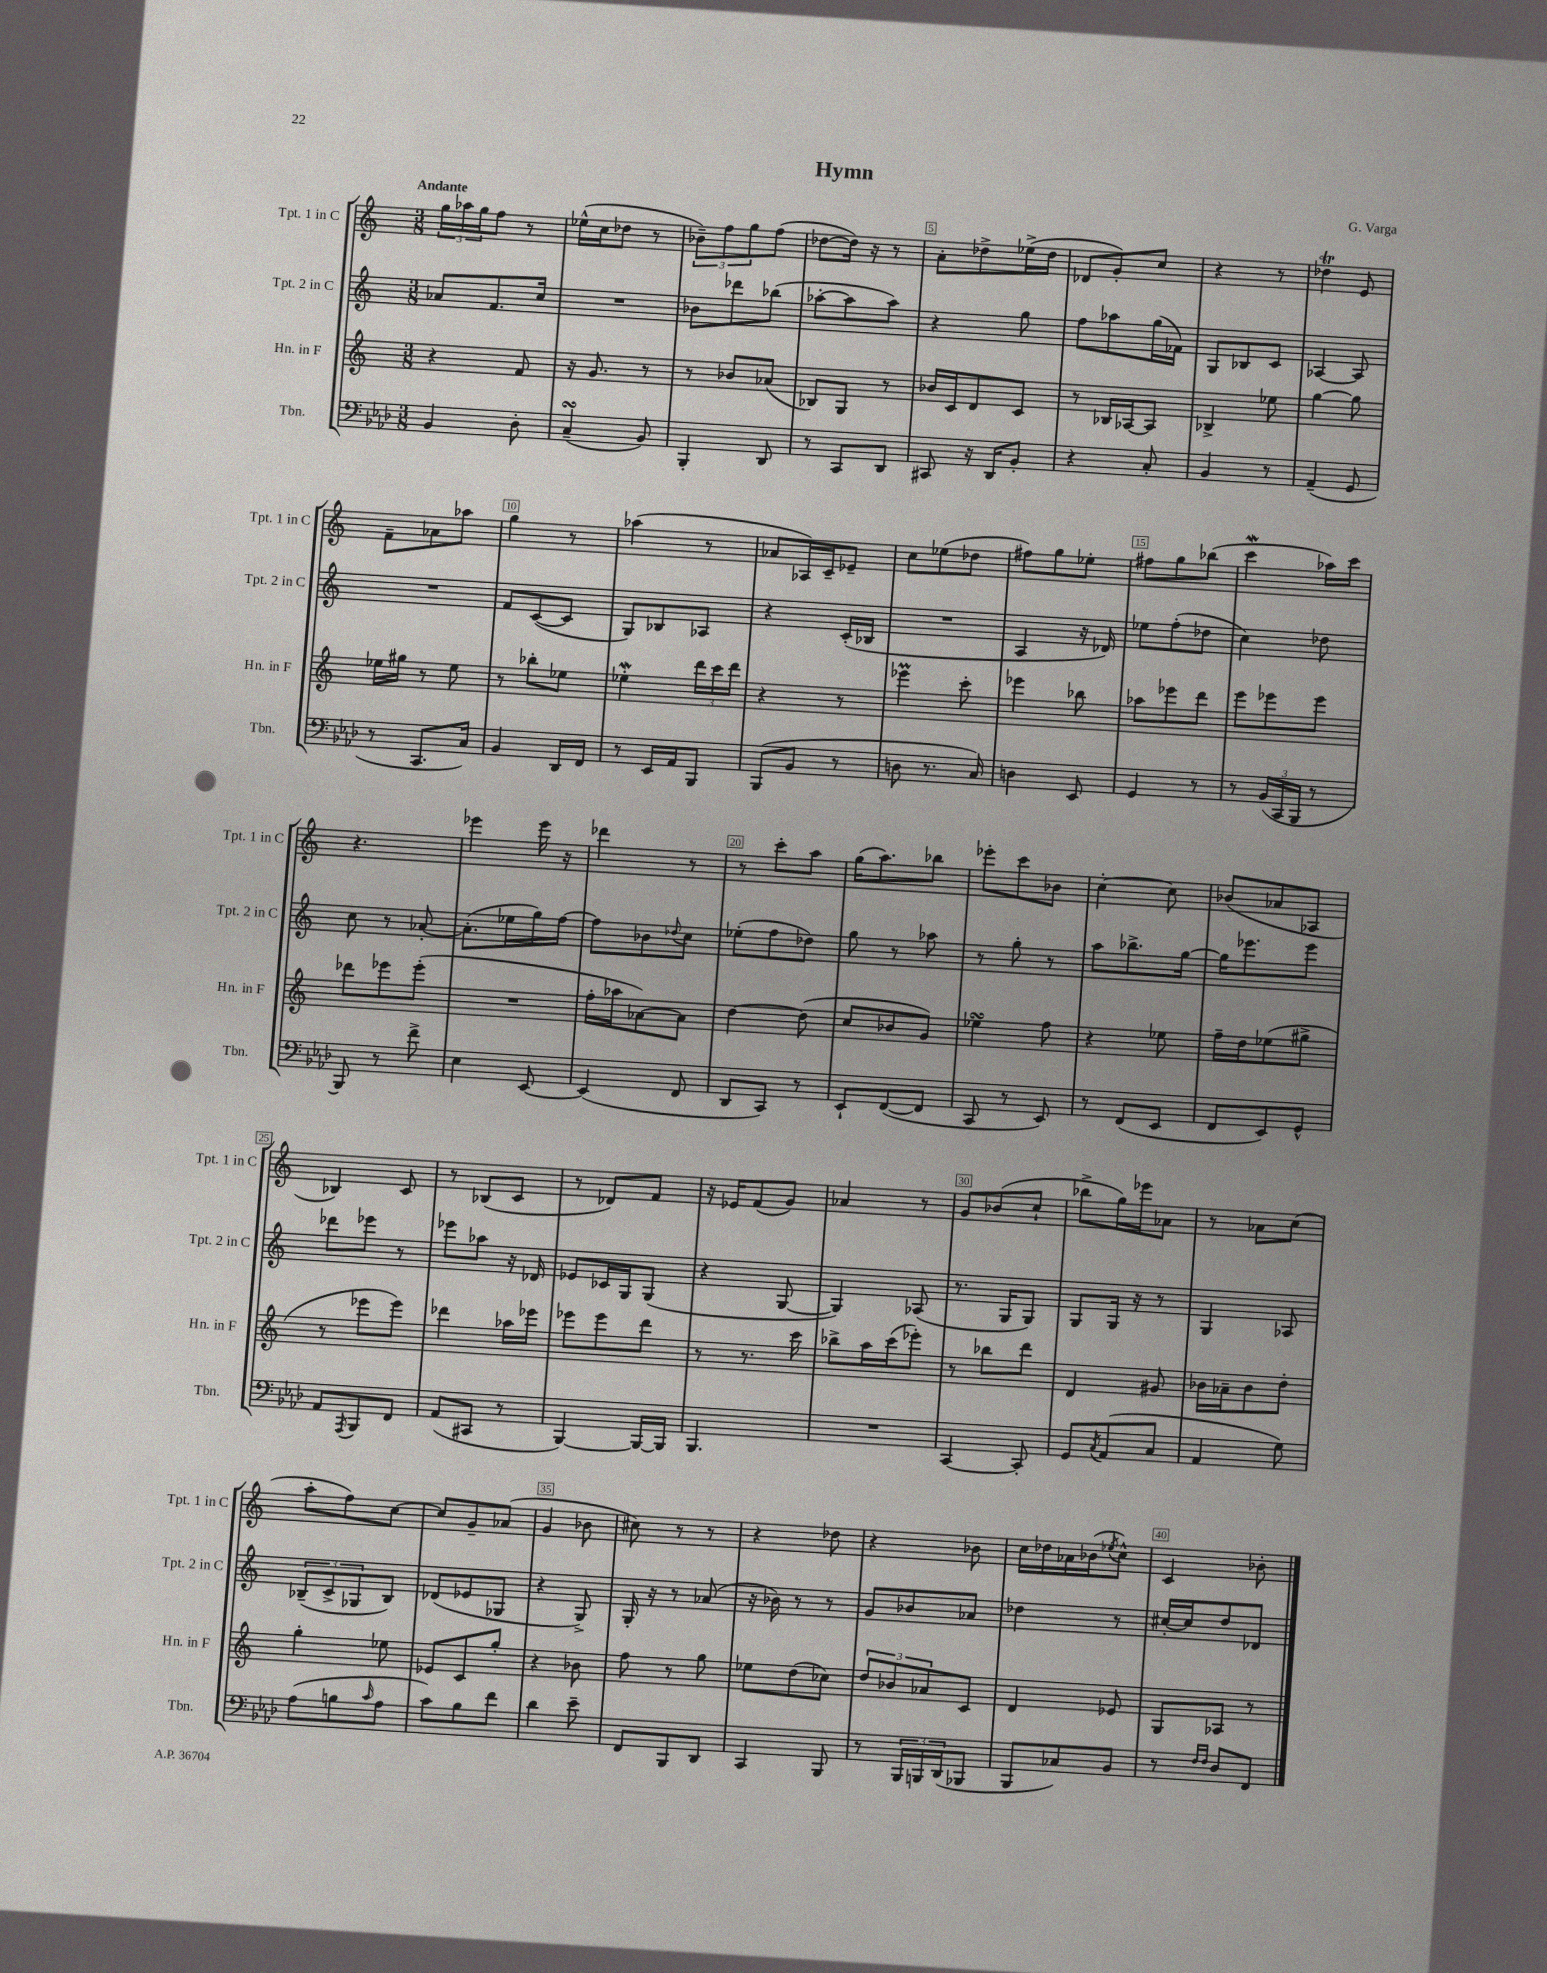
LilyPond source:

\header { title = "Hymn" composer = "G. Varga" }
<<
\new StaffGroup <<
\new Staff = "s0" \with { instrumentName = "Tpt. 1 in C" shortInstrumentName = "Tpt. 1 in C" } {
    \clef treble \key c \major \numericTimeSignature \time 3/8 \tempo "Andante"
    \tuplet 3/2 { g''16 aes''16 g''16 } f''8 r8 |
    ees''16-^( c''16 des''8 r8 |
    \tuplet 3/2 { bes'8--) f''8 g''8 } f''8( |
    des''8~ des''16) r16 r8 |
    a'8-. des''8-> ees''16->( des''16 |
    des'8 g'8-.) c''8 |
    r4 r8 |
    des''4\trill e'8 |
    f'8-- aes'8 aes''8 |
    g''4 r8 |
    aes''4( r8 |
    aes'8 aes16) c'16-- ees'8-- |
    c''8 ees''8( des''8 |
    fis''8) g''8 ees''8-. |
    fis''8 g''8 bes''8( |
    c'''4\mordent aes''16) c'''16 |
    r4. |
    ees'''4 ees'''16 r16 |
    des'''4 r8 |
    r8 c'''8-. a''8 |
    g''16( a''8.) bes''8 |
    ees'''8-. c'''8 bes'8 |
    c''4~-. c''8 |
    bes'8( aes'8 aes8 |
    bes4) c'8 |
    r8 bes8( c'8 |
    r8 des'8) f'8 |
    r16 ees'16 f'8( g'8) |
    aes'4 r8 |
    g'8 bes'8( c''8-! |
    bes''8-> g''16) ees'''16 aes'8 |
    r8 aes'8 c''8( |
    a''8-. f''8) c''8~ |
    c''8 g'8-- aes'8( |
    g'4 bes'8 |
    cis''8) r8 r8 |
    r4 des''8 |
    r4 bes'8 |
    c''16 des''16 aes'16 bes'16( \acciaccatura { ees''8 } c''8-^) |
    c'4 bes'8-. \bar "|." |
}
\new Staff = "s1" \with { instrumentName = "Tpt. 2 in C" shortInstrumentName = "Tpt. 2 in C" } {
    \clef treble \key c \major \numericTimeSignature \time 3/8
    aes'8 f'8. c''16 |
    R4. |
    bes'8 des'''8 bes''8( |
    aes''8~-. aes''8 aes''8) |
    r4 g''8 |
    f''8 aes''8 g''16( fes'16) |
    g8 bes8 c'8 |
    aes4~ aes8 |
    R4. |
    f'8 c'8~( c'8 |
    g8) bes8 aes8 |
    r4 c'16-.( bes16 |
    R4. |
    a4 r16 des'16) |
    ees''8 f''8-.( des''8 |
    c''4) des''8 |
    c''8 r8 aes'8~-. |
    aes'8.-.( ees''16 g''16) f''16~ |
    f''8 bes'8 \appoggiatura { des''8 } c''8 |
    ees''8-.( f''8 des''8) |
    g''8 r8 aes''8 |
    r8 g''8-. r8 |
    a''8 bes''8.-> g''16~ |
    g''16 ees'''8. ees'''8 |
    des'''8 ees'''8 r8 |
    ees'''8 aes''8 r16 des'16 |
    ees'8 ces'16 g16 g8( |
    r4 g8~ |
    g4) aes8( |
    r8. g16 g8) |
    g8 g16 r16 r8 |
    g4 aes8 |
    \tuplet 3/2 { bes8--( c'8-> ges8 } bes8) |
    des'8( ees'8 ges8 |
    r4 g8->) |
    g16-. r16 r8 aes'8( |
    r16 bes'16) r8 r8 |
    g'8 bes'8 aes'8 |
    des''4 r8 |
    cis''16~-. cis''16 d''8 des'8 \bar "|." |
}
\new Staff = "s2" \with { instrumentName = "Hn. in F" shortInstrumentName = "Hn. in F" } {
    \clef treble \key c \major \numericTimeSignature \time 3/8
    r4 f'8 |
    r16 g'8. r8 |
    r8 bes'8 aes'8( |
    bes8) g8 r8 |
    bes'16 c'16 d'8 c'8 |
    r8 bes16 aes16~ aes8 |
    bes4-> ees''8 |
    g''4~ g''8 |
    ees''16 gis''16 r8 ees''8 |
    r8 bes''8-. ees''8 |
    ees''4-.\mordent \tuplet 3/2 { d'''16 c'''16 d'''16 } |
    r4 r8 |
    ees'''4\prall c'''8-. |
    ees'''4 bes''8 |
    aes''8 ees'''8 d'''8 |
    e'''8 ees'''8 ees'''8 |
    des'''8 ees'''8 ees'''8-.( |
    R4. |
    f''16-. aes''16 aes'8~) aes'8 |
    d''4~ d''8( |
    c''8 bes'8 g'8) |
    ees''4\turn f''8 |
    r4 ees''8 |
    f''16-- d''16 ees''8( gis''8-> |
    r8 ees'''8 ees'''8) |
    des'''4 aes''16 ees'''16 |
    ees'''8 ees'''8 d'''8 |
    r8 r8. c'''16 |
    bes''8-> a''16 c'''16( ees'''8-.) |
    r8 bes''8 d'''8 |
    d'4 gis'8 |
    bes'16 aes'16-- bes'8 d''8-. |
    g''4-. ees''8 |
    ees'8 c'8 g''8-. |
    r4 bes'8 |
    f''8 r8 g''8 |
    ees''8 d''8( ces''8) |
    \tuplet 3/2 { d''8 bes'8 aes'8 } c'8 |
    d'4 ees'8 |
    g8 aes8 r8 \bar "|." |
}
\new Staff = "s3" \with { instrumentName = "Tbn." shortInstrumentName = "Tbn." } {
    \clef bass \key aes \major \numericTimeSignature \time 3/8
    bes,4 des8-. |
    c4--\turn( bes,8) |
    bes,,4-. des,8 |
    r8 c,8 des,8 |
    cis,8 r16 des,16 bes,8-. |
    r4 c8-. |
    bes,4 r8 |
    aes,4--( g,8 |
    r8 c,8. c16) |
    bes,4 des,16 f,16 |
    r8 ees,16 aes,16 bes,,8 |
    bes,,8( bes,8 r8 |
    d8 r8. c16) |
    d4 ees,8 |
    g,4 r8 |
    r8 \tuplet 3/2 { bes,16( c,16 bes,,16 } r8 |
    bes,,8) r8 f'8-> |
    ees4 ees,8~ |
    ees,4( f,8 |
    des,8 c,8) r8 |
    ees,8-! f,8~( f,8 |
    c,8 r8 ees,8) |
    r8 f,8( ees,8 |
    f,8 ees,8) g,8-^ |
    aes,8 \acciaccatura { aes,,8 } bes,,8 f,8 |
    aes,8( cis,8 r8 |
    bes,,4~) bes,,16~ bes,,16 |
    bes,,4. |
    R4. |
    c,4~ c,8-. |
    g,8 \acciaccatura { c8 } aes,8( c8 |
    aes,4 g8) |
    aes8( b8 \grace { c'16 } aes8 |
    c'8) bes8 f'8 |
    des'4 ees'8-- |
    f,8 bes,,8 des,8 |
    c,4 bes,,8 |
    r8 \tuplet 3/2 { bes,,16 b,,16 des,16( } bes,,8 |
    bes,,8 ces8) bes,8 |
    r8 \grace { f16 f16 } des8 f,8 \bar "|." |
}
>>
>>
\layout { \context { \Score \override BarNumber.break-visibility = ##(#f #t #t) barNumberVisibility = #(every-nth-bar-number-visible 5) \override BarNumber.stencil = #(make-stencil-boxer 0.1 0.3 ly:text-interface::print) } }
